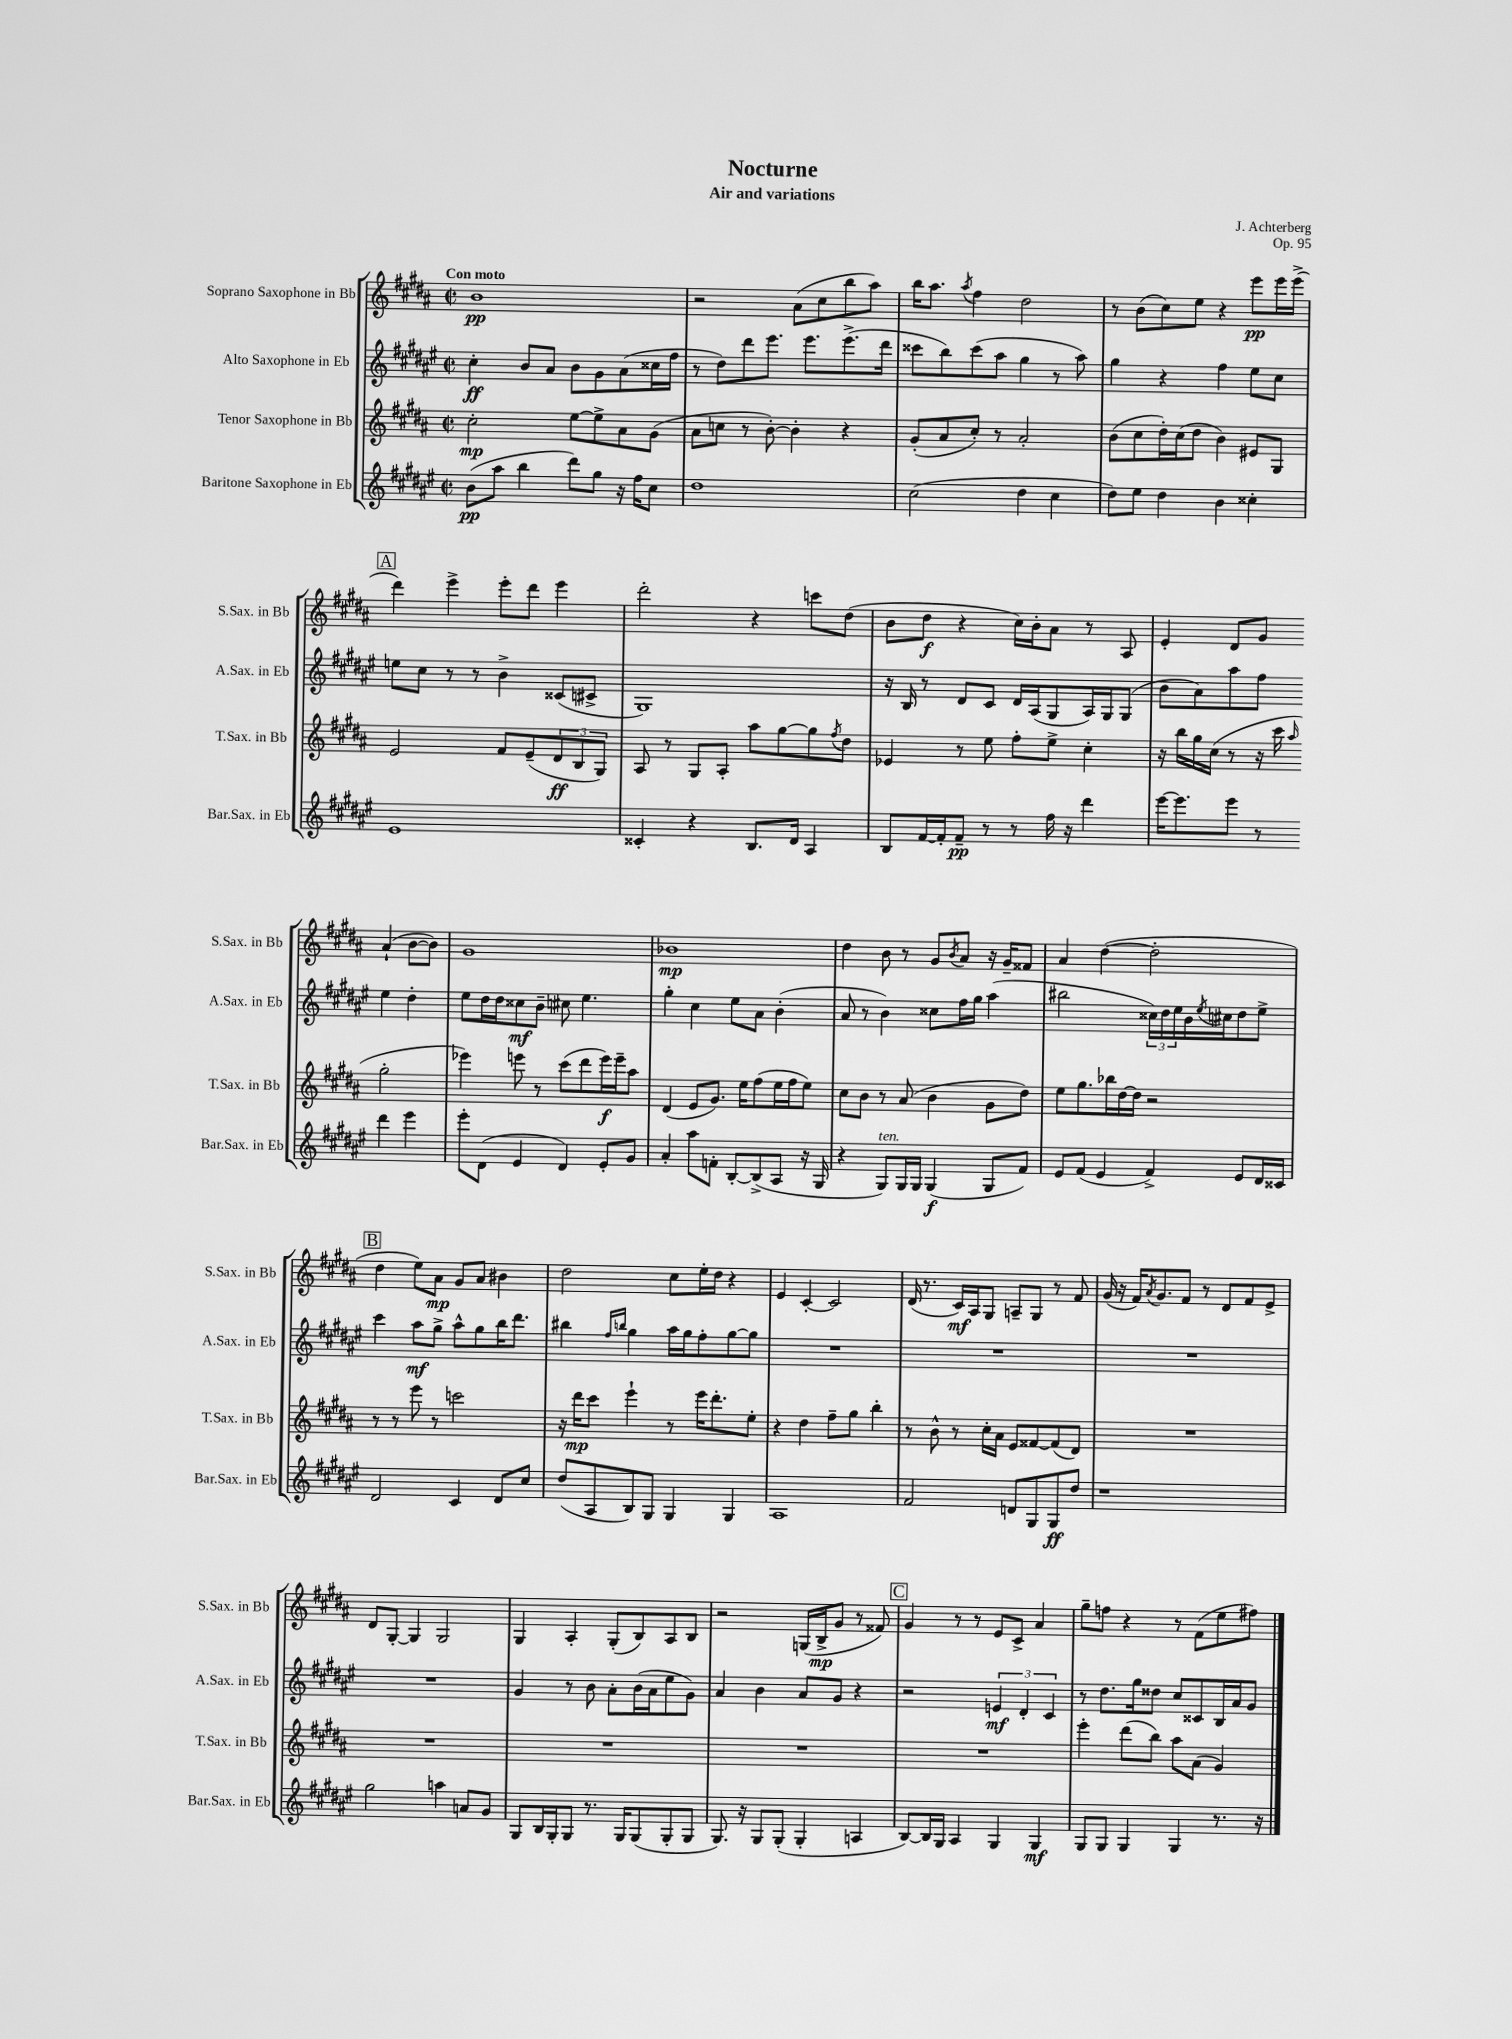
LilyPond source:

\header { title = "Nocturne" composer = "J. Achterberg" subtitle = "Air and variations" opus = "Op. 95" }
<<
\new StaffGroup <<
\new Staff = "s0" \with { instrumentName = "Soprano Saxophone in Bb" shortInstrumentName = "S.Sax. in Bb" } {
    \clef treble \key b \major \defaultTimeSignature \time 2/2 \tempo "Con moto"
    b'1\pp |
    r2 ais'8( cis''8 b''8 ais''8) |
    b''16 ais''8. \acciaccatura { ais''8 } fis''4 dis''2 |
    r8 b'8( cis''8) e''8 r4 e'''8\pp e'''16 e'''16->( |
    \mark \markup { \box "A" } dis'''4) e'''4-> e'''8-. dis'''8 e'''4 |
    dis'''2-. r4 c'''8 dis''8( |
    b'8 dis''8\f r4 cis''16) b'16-. ais'8 r8 ais8 |
    e'4-. dis'8 gis'8 ais'4-!( b'8~ b'8) |
    gis'1 |
    bes'1\mp |
    dis''4 b'8 r8 gis'8 \acciaccatura { b'8 } ais'8 r16 gis'16-- fisis'8 |
    ais'4 dis''4~( dis''2-. |
    \mark \markup { \box "B" } dis''4 e''8) ais'8\mp gis'8 ais'8 bis'4 |
    dis''2 cis''8 e''16-. dis''16 r4 |
    e'4 cis'4~-. cis'2 |
    dis'16( r8. cis'16\mf) ais16 gis8 a8-- gis8 r8 fis'8 |
    gis'16( r16 fis'16) \acciaccatura { ais'8 } gis'8. fis'8 r8 dis'8 fis'8 e'8-> |
    dis'8 gis8~-. gis4 gis2 |
    gis4 ais4-. gis8-.( b8) ais8 b8 |
    r2 g16( b16->\mp gis'8 r8 fisis'8) |
    \mark \markup { \box "C" } gis'4 r8 r8 e'8 cis'8-> ais'4 |
    gis''8-- f''8 r4 r8 fis'8( e''8 fis''8) \bar "|." |
}
\new Staff = "s1" \with { instrumentName = "Alto Saxophone in Eb" shortInstrumentName = "A.Sax. in Eb" } {
    \clef treble \key fis \major \defaultTimeSignature \time 2/2
    cis''4-.\ff b'8 ais'8 b'8 gis'8 ais'8( cisis''16 fis''16 |
    r8 dis''8) dis'''8 eis'''8. eis'''8. eis'''8.->( dis'''16 |
    cisis'''8 b''8) cisis'''8( ais''8 gis''4 r8 ais''8) |
    gis''4 r4 fis''4 eis''8 cis''8 |
    \mark \markup { \box "A" } e''8 cis''8 r8 r8 b'4-> cisis'8( cis'8-> |
    gis1) |
    r16 b16 r8 dis'8 cis'8 dis'16 ais16( gis8 ais16) gis16 gis8( |
    b'8 ais'8) ais''8 fis''8 eis''4 dis''4-. |
    eis''8 dis''16 dis''16 cisis''8\mf b'8-- cis''8 eis''4. |
    gis''4-. cis''4 eis''8 ais'8 b'4-.( |
    ais'8 r8 b'4) cisis''8 fis''16 gis''16 ais''4( |
    bis''2 \tuplet 3/2 { cisis''16) dis''16 eis''16 } b'16 \acciaccatura { eis''8 } cis''16 dis''8 eis''8-> |
    \mark \markup { \box "B" } cis'''4 ais''8\mf gis''8-> ais''8-^ gis''8 b''16 dis'''8. |
    bis''4 \grace { fis''16 b''16 } gis''4 ais''16 gis''16 fis''8-. gis''8~ gis''8 |
    R1 |
    R1 |
    R1 |
    R1 |
    gis'4 r8 b'8 ais'8-. b'16( ais'16 eis''8 gis'8) |
    ais'4 b'4 ais'8 gis'8 r4 |
    \mark \markup { \box "C" } r2 \tuplet 3/2 { e'4\mf dis'4-. cis'4 } |
    r8 dis''8. gis''16 disis''8 cis''8 cisis'8 b16 ais'16 gis'8 \bar "|." |
}
\new Staff = "s2" \with { instrumentName = "Tenor Saxophone in Bb" shortInstrumentName = "T.Sax. in Bb" } {
    \clef treble \key b \major \defaultTimeSignature \time 2/2
    cis''2-.\mp e''8~ e''8-> ais'8 gis'8( |
    ais'8 c''8 r8 b'8~-.) b'4-. r4 |
    gis'8-.( ais'8 cis''8-.) r8 ais'2-. |
    b'8( cis''8 dis''16-.) cis''16( dis''8 b'4) eis'8 gis8 |
    \mark \markup { \box "A" } e'2 fis'8 e'8--( \tuplet 3/2 { dis'8\ff b8 gis8) } |
    ais8 r8 gis8 ais8-. ais''8 gis''8~ gis''8 \acciaccatura { fis''8 } dis''8 |
    ees'4 r8 e''8 fis''8-. e''8-> cis''4-. |
    r16 b''16 gis''16 cis''16( r8 r16 cis'''16 \grace { ais''16 } gis''2-. |
    ees'''4) e'''8 r8 cis'''8( dis'''8 e'''16\f) e'''16-- ais''8 |
    dis'4( e'8 gis'8.) e''16 fis''8( e''16 fis''16 e''8) |
    cis''8 b'8 r8 ais'8( b'4 gis'8 dis''8) |
    e''8 gis''8. bes''16 dis''16~ dis''16 r2 |
    \mark \markup { \box "B" } r8 r8 e'''8 r8 c'''2 |
    r16 dis'''16\mp cis'''8 e'''4-! r8 e'''16 dis'''8.-. e''8-. |
    r4 dis''4 fis''8-- gis''8 b''4-. |
    r8 b'8-^ r8 cis''16-. ais'16 e'8 fisis'8~ fisis'8( dis'8) |
    R1 |
    R1 |
    R1 |
    R1 |
    \mark \markup { \box "C" } R1 |
    e'''4-. dis'''8( b''8) ais''8 ais'8( gis'4) \bar "|." |
}
\new Staff = "s3" \with { instrumentName = "Baritone Saxophone in Eb" shortInstrumentName = "Bar.Sax. in Eb" } {
    \clef treble \key fis \major \defaultTimeSignature \time 2/2
    b'8\pp( ais''8 b''4 dis'''8) gis''8 r16 fis''16 cis''8 |
    dis''1 |
    cis''2( dis''4 cis''4 |
    dis''8) eis''8 dis''4 b'4 cisis''4-. |
    \mark \markup { \box "A" } eis'1 |
    cisis'4-. r4 b8. dis'16 ais4 |
    b8 fis'16~ fis'16-. fis'8--\pp r8 r8 fis''16 r16 dis'''4 |
    eis'''16~ eis'''8. eis'''8 r8 dis'''4 eis'''4 |
    eis'''8-. dis'8( eis'4 dis'4) eis'8-. gis'8 |
    ais'4-. ais''8 f'8-. b8~-. b8->( ais8 r16 gis16 |
    r4 gis8^\markup { \italic "ten." }) gis16 gis16 gis4\f( gis8 fis'8) |
    eis'8 fis'8( eis'4 fis'4->) eis'8 dis'16 cisis'16 |
    \mark \markup { \box "B" } dis'2 cis'4 dis'8 cis''8 |
    dis''8( ais8 b8) gis8 gis4 gis4 |
    ais1 |
    fis'2 d'8 gis8 gis8\ff dis''8 |
    r1 |
    gis''2 a''4 a'8 gis'8 |
    gis8 b16 gis16-. gis8 r8. gis16 gis8( gis8-. gis8 |
    gis8.) r16 gis8 gis8-.( gis4-. a4 |
    \mark \markup { \box "C" } b8~) b16 gis16 ais4 gis4 gis4\mf |
    gis8 gis8 gis4 gis4 r8. r16 \bar "|." |
}
>>
>>
\layout { \context { \Score \remove "Bar_number_engraver" } }
